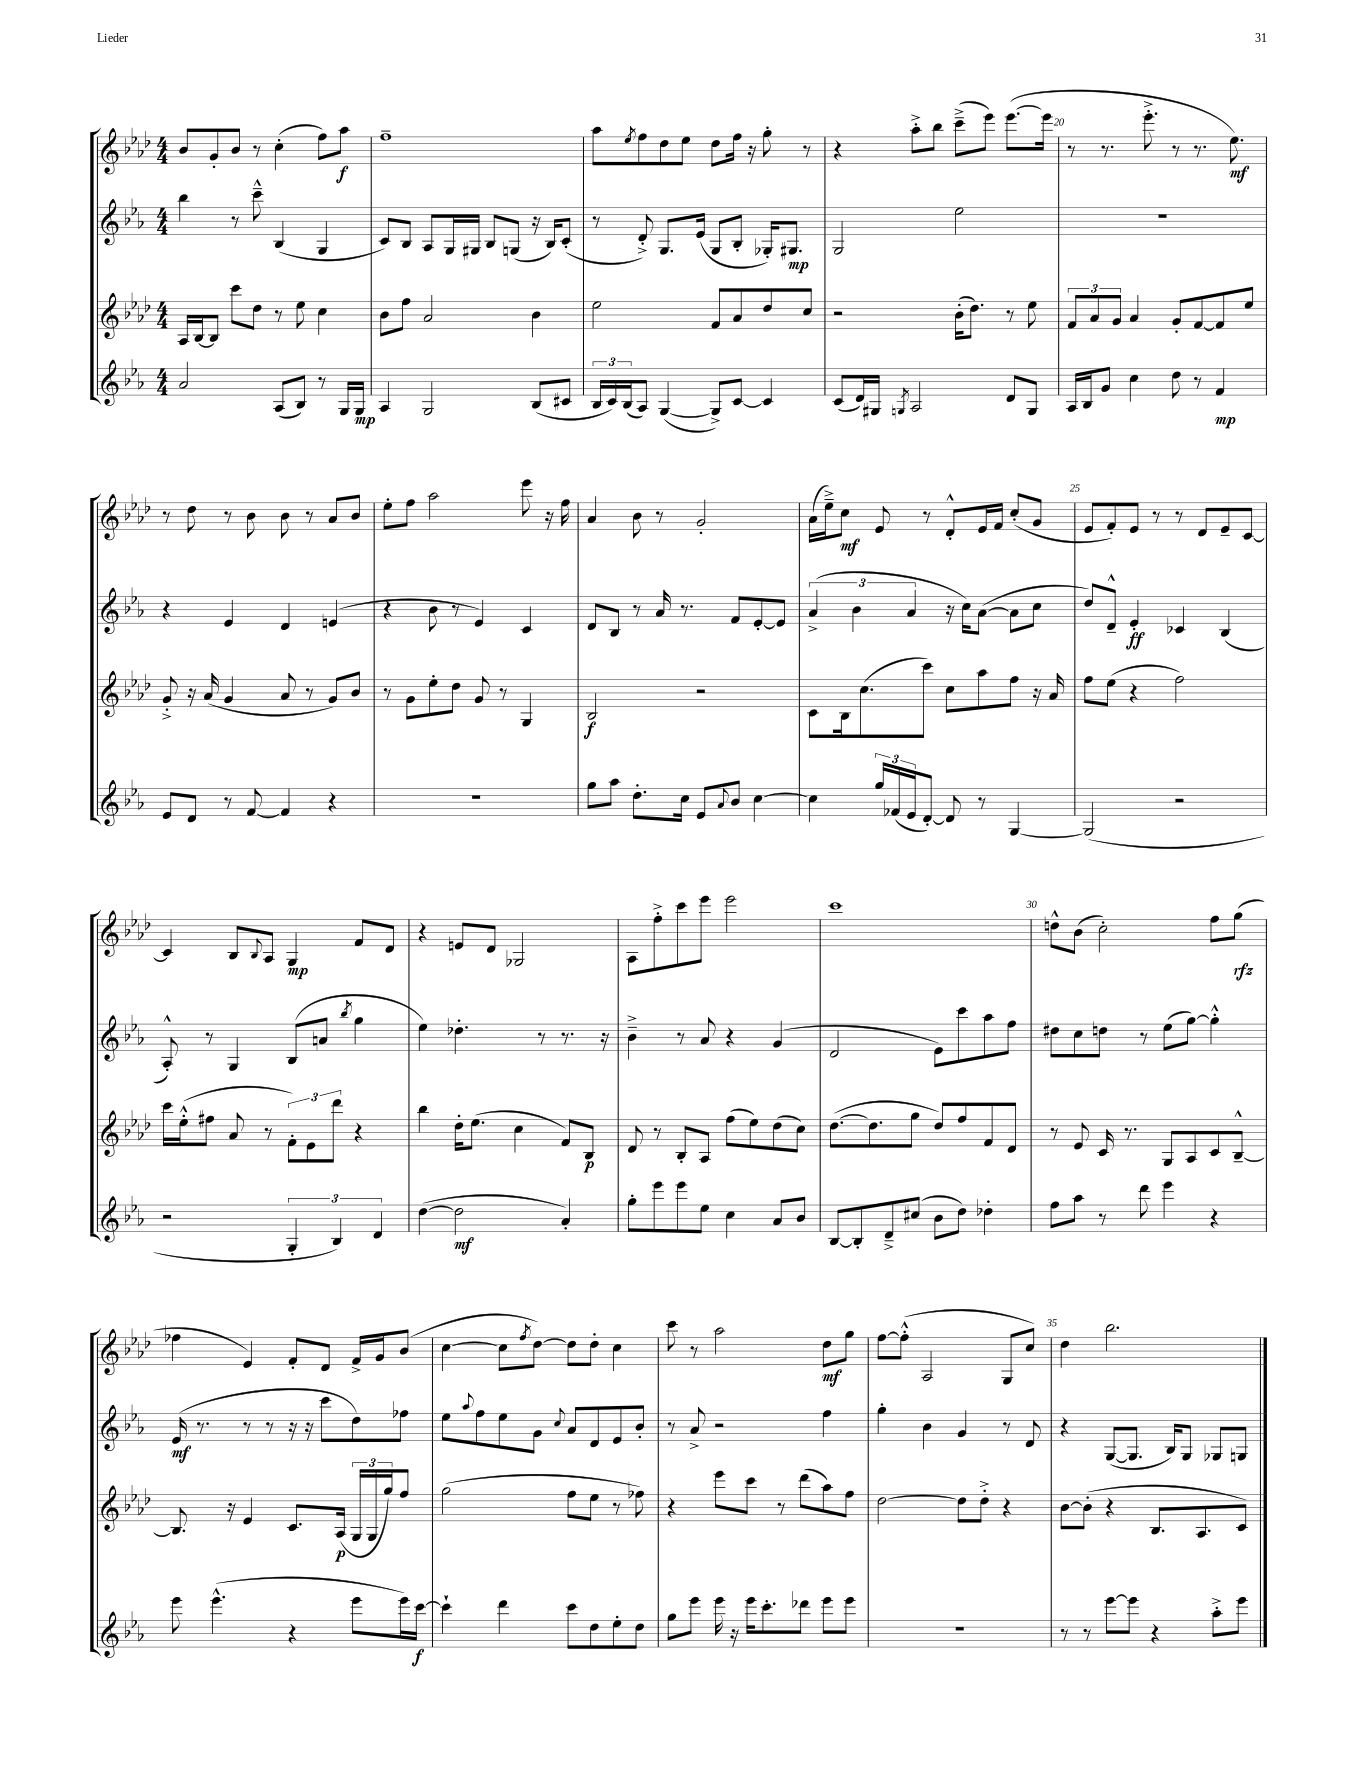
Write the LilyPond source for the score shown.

<<
\new StaffGroup <<
\new Staff = "s0" {
    \clef treble \key aes \major \numericTimeSignature \time 4/4
    bes'8 g'8-. bes'8 r8 c''4-.( f''8) aes''8\f |
    f''1-- |
    aes''8 \acciaccatura { ees''8 } f''8 des''8 ees''8 des''8 f''16 r16 g''8-. r8 |
    r4 aes''8-.-> bes''8 c'''8--->( ees'''8) ees'''8.~( ees'''16 |
    r8 r8. ees'''8.-.-> r8 r8. ees''8.\mf) |
    r8 des''8 r8 bes'8 bes'8 r8 aes'8 bes'8 |
    ees''8-. f''8 aes''2 ees'''8 r16 f''16 |
    aes'4 bes'8 r8 g'2-. |
    aes'16( ees''16--->) c''8\mf ees'8 r8 des'8-.-^ ees'16 f'16 c''8-.( g'8 |
    ees'8 f'8-.) ees'8 r8 r8 des'8 ees'8-- c'8~ |
    c'4 bes8 \appoggiatura { bes8 } aes8 g4\mp f'8 des'8 |
    r4 e'8 des'8 ges2 |
    aes8 f''8-.-> c'''8 ees'''8 ees'''2 |
    c'''1 |
    d''8-^ bes'8( c''2-.) f''8 g''8\rfz( |
    fes''4 ees'4) f'8-. des'8 f'16-> g'16 bes'8( |
    c''4~ c''8 \acciaccatura { f''8 } des''8~) des''8 des''8-. c''4 |
    c'''8 r8 aes''2 des''8\mf g''8 |
    f''8~ f''8-.-^( aes2 g8 c''8) |
    des''4 bes''2. \bar "|." |
}
\new Staff = "s1" {
    \clef treble \key ees \major \numericTimeSignature \time 4/4
    bes''4 r8 c'''8---^ bes4( g4 |
    c'8) bes8 aes8 g16 gis16 bes8 g8( r16 bes16) c'8-.( |
    r8 d'8-.->) g8. ees'16( g8 bes8-. ges16-.) gis8.\mp |
    g2 ees''2 |
    R1 |
    r4 ees'4 d'4 e'4( |
    r4 bes'8 r8 ees'4) c'4 |
    d'8 bes8 r8 aes'16 r8. f'8 ees'8~-. ees'8 |
    \tuplet 3/2 { aes'4->( bes'4 aes'4 } r16 c''16) aes'8~( aes'8 c''8 |
    d''8) d'8---^ ees'4-.\ff ces'4 bes4( |
    aes8-.-^) r8 g4 bes8( a'8 \acciaccatura { bes''8 } g''4 |
    ees''4) des''4.-. r8 r8. r16 |
    bes'4---> r8 aes'8 r4 g'4( |
    d'2 ees'8) c'''8 aes''8 f''8 |
    dis''8 c''8 d''8 r8 ees''8( g''8~) g''4-.-^ |
    ees'16\mf( r8. r8 r8 r16 r16 c'''8 d''8) fes''8 |
    ees''8 \appoggiatura { aes''8 } f''8 ees''8 g'8 \appoggiatura { c''8 } aes'8 d'8 ees'8 bes'8-. |
    r8 aes'8-> r2 f''4 |
    g''4-. bes'4 g'4 r8 d'8 |
    r4 g8~( g8. bes16) g8 ges8 g8 \bar "|." |
}
\new Staff = "s2" {
    \clef treble \key aes \major \numericTimeSignature \time 4/4
    aes16 bes16~ bes8 c'''8 des''8 r8 ees''8 c''4 |
    bes'8 f''8 aes'2 bes'4 |
    ees''2 f'8 aes'8 des''8 c''8 |
    r2 bes'16-.( des''8.) r8 ees''8 |
    \tuplet 3/2 { f'8 aes'8 g'8 } aes'4 g'8-. f'8~ f'8 ees''8 |
    g'8-.-> r16 aes'16( g'4 aes'8 r8 g'8) bes'8 |
    r8 g'8 ees''8-. des''8 g'8 r8 g4 |
    bes2\f r2 |
    c'8 bes16 c''8.( c'''8) c''8 aes''8 f''8 r16 aes'16 |
    f''8 ees''8( r4 f''2) |
    c'''16 ees''16-.-^( fis''8 aes'8 r8 \tuplet 3/2 { f'8-.) ees'8 des'''8 } r4 |
    bes''4 des''16-. ees''8.( c''4 f'8) bes8\p |
    des'8 r8 bes8-. aes8 f''8( ees''8) des''8( c''8) |
    des''8.~( des''8. g''8 des''8) f''8 f'8 des'8 |
    r8 ees'8 c'16 r8. g8 aes8 c'8 bes8~---^ |
    bes8. r16 ees'4 c'8. aes16\p( \tuplet 3/2 { g16 g16 g''16) } f''8 |
    g''2( f''8 ees''8 r8 fes''8) |
    r4 ees'''8 c'''8 r8 des'''8( aes''8) f''8 |
    des''2~ des''8 des''8-.-> r4 |
    bes'8~ bes'8-.( r4 bes8. aes8. c'8) \bar "|." |
}
\new Staff = "s3" {
    \clef treble \key ees \major \numericTimeSignature \time 4/4
    aes'2 aes8( bes8) r8 g16 g16\mp |
    aes4 g2 bes8( cis'8 |
    \tuplet 3/2 { bes16 c'16) bes16( } aes8) g4~( g8->) c'8~ c'4 |
    c'8( d'16) gis16 \acciaccatura { g8 } aes2 d'8 g8 |
    aes16 bes16 g'8 c''4 d''8 r8 f'4\mp |
    ees'8 d'8 r8 f'8~ f'4 r4 |
    R1 |
    g''8 aes''8 d''8.-. c''16 ees'8 \appoggiatura { aes'8 } bes'8 c''4~ |
    c''4 \tuplet 3/2 { g''16 fes'16( ees'16 } d'8~-.) d'8 r8 g4~ |
    g2( r2 |
    r2 \tuplet 3/2 { g4-. bes4) d'4 } |
    d''4~( d''2\mf aes'4-.) |
    g''8-. ees'''8 ees'''8 ees''8 c''4 aes'8 bes'8 |
    bes8~ bes8-. d'8---> cis''8( bes'8 d''8) des''4-. |
    f''8 aes''8 r8 d'''8 ees'''4 r4 |
    ees'''8 ees'''4.-^( r4 ees'''8 ees'''16) c'''16~\f |
    c'''4-! d'''4 c'''8 d''8 ees''8-. d''8 |
    g''8 ees'''8 ees'''16 r16 ees'''16 c'''8.-. des'''8 ees'''8 ees'''8 |
    R1 |
    r8 r8 ees'''8~ ees'''8 r4 aes''8-.-> ees'''8 \bar "|." |
}
>>
>>
\layout { \context { \Score currentBarNumber = #16 \override BarNumber.break-visibility = ##(#f #t #t) barNumberVisibility = #(every-nth-bar-number-visible 5) } }
